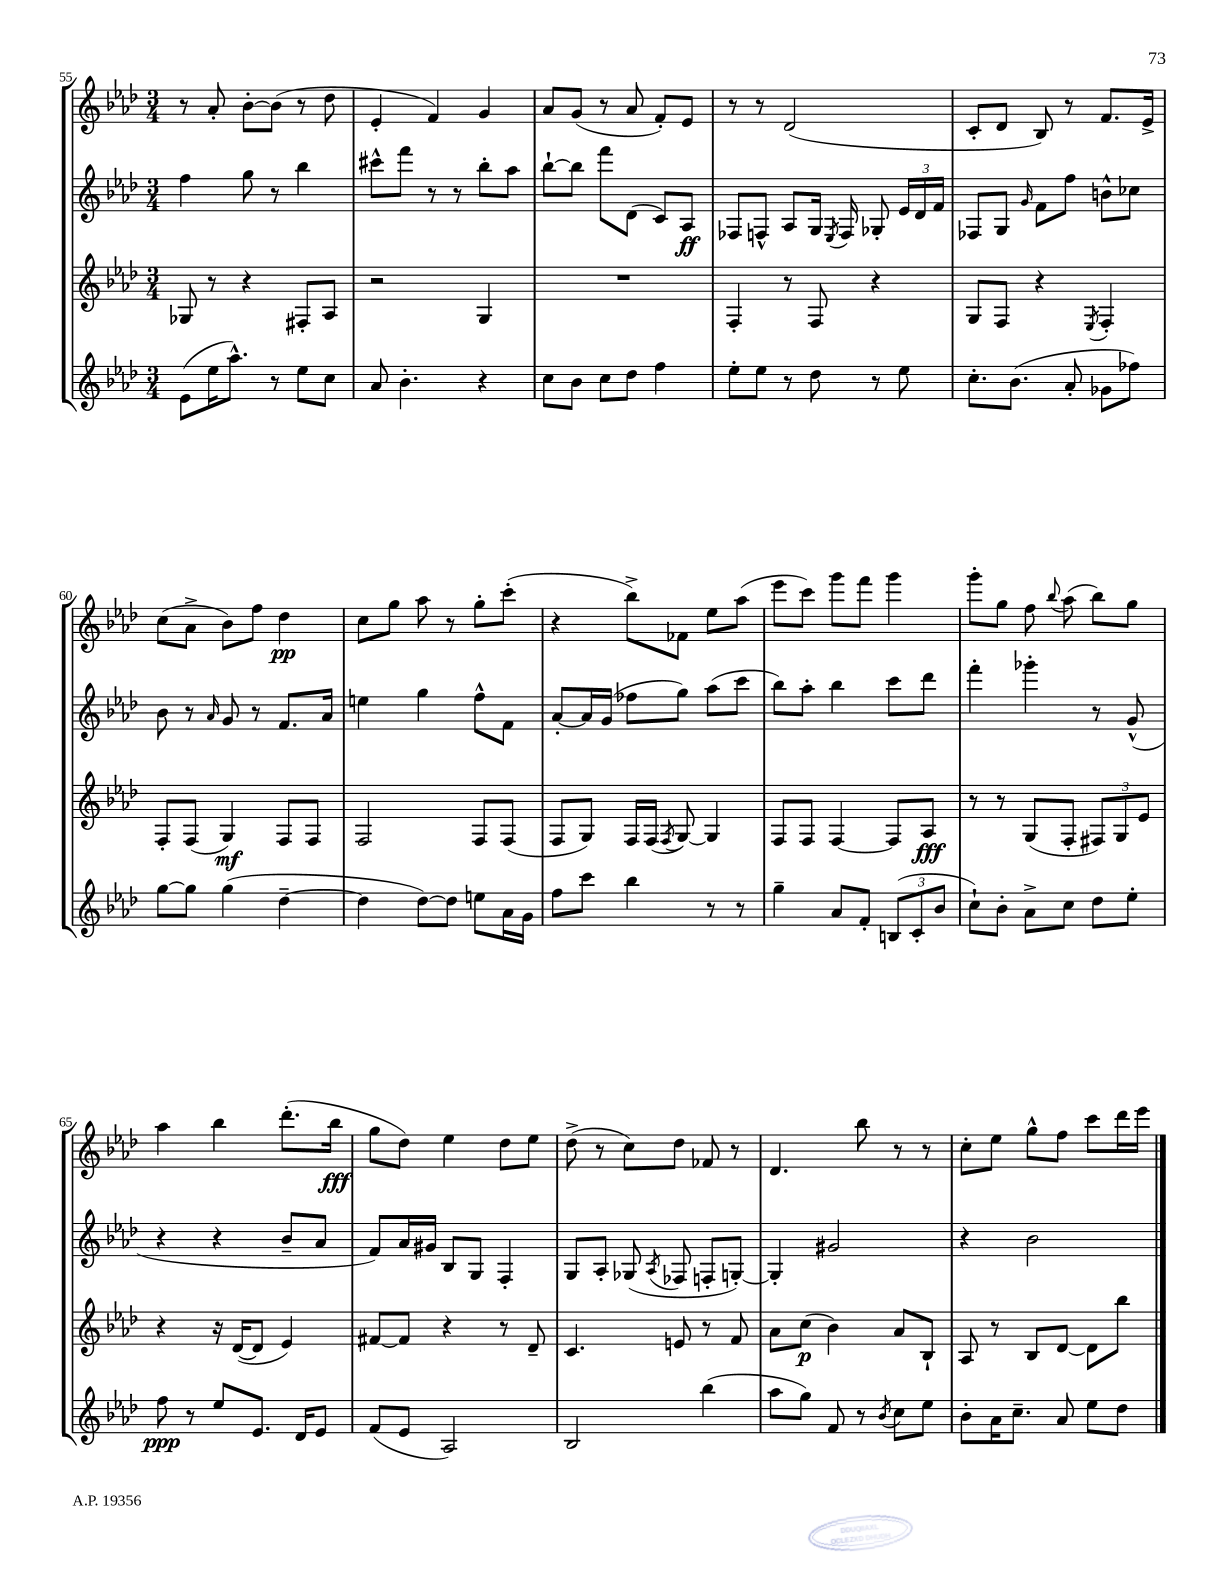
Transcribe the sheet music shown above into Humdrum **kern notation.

**kern	**kern	**kern	**kern
*staff4	*staff3	*staff2	*staff1
*clefG2	*clefG2	*clefG2	*clefG2
*k[b-e-a-d-]	*k[b-e-a-d-]	*k[b-e-a-d-]	*k[b-e-a-d-]
*M3/4	*M3/4	*M3/4	*M3/4
(8e-\L	8G-/	4ff\	8r
16ee-\K	8r	.	8a-'/
8.aa-^^\J)	.	.	.
.	4r	8gg\	[8b-'\L
8r	.	8r	(8b-\]J
8ee-\L	8F#'/L	4bb-\	8r
8cc\J	8A-/J	.	8dd-\
=	=	=	=
8a-/	2r	8ccc#^^\L	4e-'/
4.b-'\	.	8fff\J	.
.	.	8r	4f/)
.	.	8r	.
4r	4G/	8bb-'\L	4g/
.	.	8aa-\J	.
=	=	=	=
8cc\L	2.r	[8bb-`\L	8a-/L
8b-\J	.	8bb-\]J	(8g/J
8cc\L	.	8fff\L	8r
8dd-\J	.	(8d-\J	8a-/
4ff\	.	8c/L)	8f'/L)
.	.	8A-/J	8e-/J
=	=	=	=
8ee-'\L	4F'/	8F-/L	8r
8ee-\J	.	8F^^/J	8r
8r	8r	8A-/L	(2d-/
8dd-\	8F/	16G/Jk	.
.	.	8qE-/	.
.	.	16F/	.
8r	4r	8G-'/	.
8ee-\	.	24e-/LL	.
.	.	24d-/	.
.	.	24f/JJ	.
=	=	=	=
8.cc'\L	8G/L	8F-/L	8c'/L
.	8F/J	8G/J	8d-/J
(8.b-\J	.	.	.
.	.	16qqg/	.
.	4r	8f\L	8B-/)
8a-'/	.	8ff\J	8r
.	8qE-/	.	.
8g-\L	4F'/	8b^^\L	8.f/L
8ff-\J)	.	8cc-\J	.
.	.	.	16e-^/Jk
=	=	=	=
[8gg\L	8F'/L	8b-\	(8cc\L
8gg\]J	(8F/J	8r	8a-^\J
.	.	16qqa-/	.
(4gg\	4G/)	8g/	8b-\L)
.	.	8r	8ff\J
[4dd-~\	8F/L	8.f/L	4dd-\
.	8F/J	.	.
.	.	16a-/Jk	.
=	=	=	=
4dd-\]	2F/	4ee\	8cc\L
.	.	.	8gg\J
[8dd-\L)	.	4gg\	8aa-\
8dd-\]J	.	.	8r
8ee\L	8F/L	8ff^^\L	8gg'\L
16a-\L	(8F/J	8f\J	(8ccc'\J
16g\JJ	.	.	.
=	=	=	=
8ff\L	8F/L	[8a-'/L	4r
8ccc\J	8G/J)	16a-/]L	.
.	.	(16g/JJ	.
4bb-\	16F/LL	8ff-\L	8bb-^\L)
.	(16F/JJ	.	.
.	8qF/	.	.
.	[8G/)	8gg\J)	8f-\J
8r	4G/]	(8aa-\L	8ee-\L
8r	.	8ccc\J	(8aa-\J
=	=	=	=
4gg~\	8F/L	8bb-\L)	8eee-\L
.	8F/J	8aa-'\J	8ccc\J)
8a-/L	[4F/	4bb-\	8ggg\L
8f'/J	.	.	8fff\J
(12B/L	8F/]L	8ccc\L	4ggg\
12c'/	.	.	.
.	8A-/J	8ddd-\J	.
12b-/J	.	.	.
=	=	=	=
8cc`\L)	8r	4fff'\	8ggg'\L
8b-'\J	8r	.	8gg\J
8a-^\L	(8G/L	4ggg-'\	8ff\
.	.	.	8qqbb-/
8cc\J	8F'/J	.	(8aa-\
8dd-\L	12F#/L)	8r	8bb-\L)
.	12G/	.	.
8ee-'\J	.	(8g^^/	8gg\J
.	12e-/J	.	.
=	=	=	=
8ff\	4r	4r	4aa-\
8r	.	.	.
8ee-/L	16r	4r	4bb-\
.	([16d-/LK	.	.
8.e-/J	8d-/]J	.	.
.	4e-/)	8b-~/L	(8.ddd-'\L
16d-/LK	.	.	.
8e-/J	.	8a-/J	.
.	.	.	16bb-\Jk
=	=	=	=
(8f/L	[8f#/L	8f/L)	8gg\L
8e-/J	8f#/]J	16a-/L	8dd-\J)
.	.	16g#/JJ	.
2A-/)	4r	8B-/L	4ee-\
.	.	8G/J	.
.	8r	4F'/	8dd-\L
.	8d-~/	.	8ee-\J
=	=	=	=
2B-/	4.c/	8G/L	(8dd-^\
.	.	8A-'/J	8r
.	.	(8G-/	8cc\L)
.	.	8qA-/	.
.	8e/	8F-/	8dd-\J
(4bb-\	8r	8F'/L	8f-/
.	8f/	[8G'/J)	8r
=	=	=	=
8aa-\L	8a-\L	4G'/]	4.d-/
8gg\J)	(8cc\J	.	.
8f/	4b-\)	2g#/	.
8r	.	.	8bb-\
8qb-/	.	.	.
8cc\L	8a-/L	.	8r
8ee-\J	8B-`/J	.	8r
=	=	=	=
8b-'\L	8A-/	4r	8cc'\L
16a-\K	8r	.	8ee-\J
8.cc~\J	.	.	.
.	8B-/L	2b-\	8gg^^\L
8a-/	[8d-/J	.	8ff\J
8ee-\L	8d-\]L	.	8ccc\L
8dd-\J	8bb-\J	.	16ddd-\L
.	.	.	16eee-\JJ
==	==	==	==
*-	*-	*-	*-
